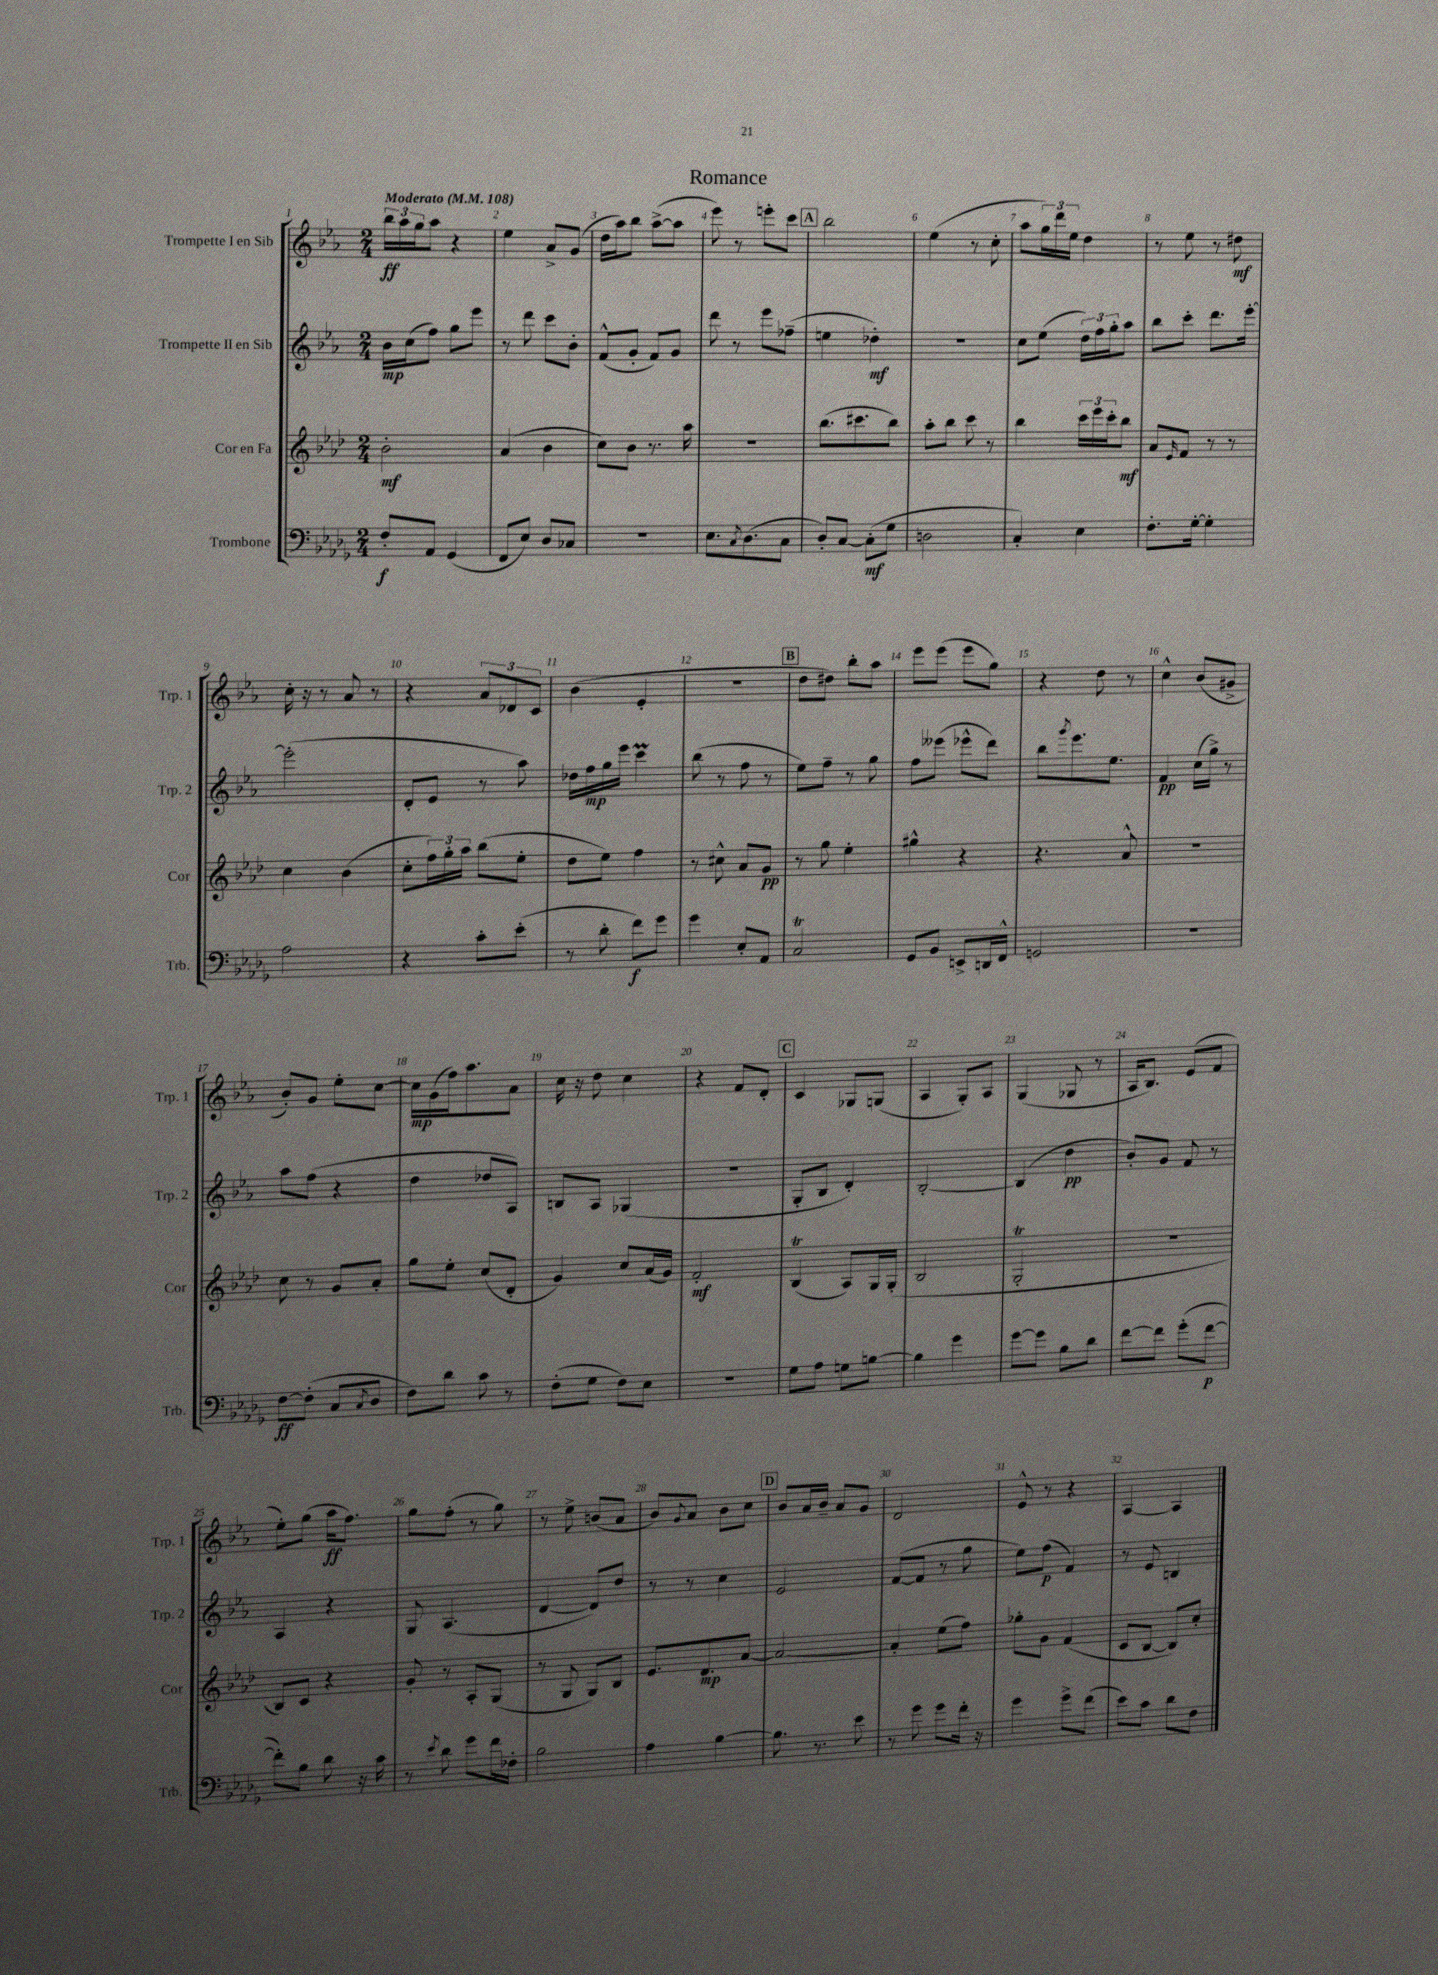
\header { title = "Romance" }
<<
\new StaffGroup <<
\new Staff = "s0" \with { instrumentName = "Trompette I en Sib" shortInstrumentName = "Trp. 1" } {
    \clef treble \key ees \major \numericTimeSignature \time 2/4 \tempo "Moderato" 4 = 108
    \tuplet 3/2 { bes''16\ff aes''16 g''16 } aes''8 r4 |
    ees''4 aes'8-> g'8( |
    d''16 aes''16) bes''8 aes''8~->( aes''8 |
    ees'''8) r8 e'''8-. c'''8 |
    \mark \markup { \box "A" } bes''2 |
    ees''4( r8 c''8-. |
    aes''8 \tuplet 3/2 { g''16) d'''16 ees''16 } d''4 |
    r8 ees''8 r8 dis''8\mf |
    c''16-. r16 r8 aes'8 r8 |
    r4 \tuplet 3/2 { aes'8 des'8 c'8 } |
    bes'4( ees'4-. |
    R2 |
    \mark \markup { \box "B" } d''8 dis''8) bes''8-. aes''8 |
    ees'''8 ees'''8( ees'''8 g''8) |
    r4 d''8 r8 |
    c''4-^ bes'8( gis'8-> |
    bes'8-.) g'8 ees''8-. c''8~ |
    c''16\mp g'16( f''16) aes''8. aes'8 |
    c''16 r16 d''8 c''4 |
    r4 f'8 d'8-. |
    \mark \markup { \box "C" } c'4 ges8 g8( |
    aes4 g8-.) aes8 |
    g4( ges8 r8 |
    aes16 bes8.) ees'8( f'8 |
    ees''8-.) g''8( aes''16\ff f''8.) |
    g''8 f''8-.( r8 g''8) |
    r8 ees''8-> b'8( aes'8 |
    bes'8) \appoggiatura { g'8 } aes'8 bes'8 c''8 |
    \mark \markup { \box "D" } bes'8 aes'16 bes'16-- aes'8 g'8 |
    d'2 |
    ees'8-^ r8 r4 |
    aes4~ aes4 \bar "|." |
}
\new Staff = "s1" \with { instrumentName = "Trompette II en Sib" shortInstrumentName = "Trp. 2" } {
    \clef treble \key ees \major \numericTimeSignature \time 2/4
    bes'16\mp c''16( f''8) g''8 ees'''8 |
    r8 d'''8 c'''8 bes'8-. |
    f'8-^( g'8-. f'8) g'8 |
    d'''8 r8 ees'''8 fes''8--( |
    \mark \markup { \box "A" } e''4 des''4-.\mf) |
    r2 |
    c''8 ees''8( \tuplet 3/2 { d''16) f''16 g''16-. } aes''8 |
    bes''8 c'''8-. d'''8. ees'''16~-. |
    ees'''2-.( |
    d'8-. ees'8 r8 aes''8) |
    des''16 f''16\mp g''16 ees'''16 c'''4\prall |
    bes''8( r8 f''8 r8 |
    \mark \markup { \box "B" } ees''8) f''8-- r8 g''8 |
    f''8 eeses'''8( ees'''8-^ d'''8) |
    bes''8 \acciaccatura { g'''8 } ees'''8. ees''8. |
    f'4\pp c''16( g''16->) r8 |
    aes''8 f''8( r4 |
    d''4 des''8 aes8) |
    b8 aes8 ges4( |
    r2 |
    \mark \markup { \box "C" } g8-. bes8 d'4-.) |
    bes2~-. |
    bes4( d''4\pp |
    bes'8-.) g'8 f'8 r8 |
    aes4 r4 |
    g8 aes4.( |
    d'4~ d'8) d''8 |
    r8 r8 c''4 |
    \mark \markup { \box "D" } ees'2 |
    f'8~( f'8 r8 g''8 |
    ees''8) f''8\p( f'4) |
    r8 ees'8 b4 \bar "|." |
}
\new Staff = "s2" \with { instrumentName = "Cor en Fa" shortInstrumentName = "Cor" } {
    \clef treble \key aes \major \numericTimeSignature \time 2/4
    bes'2-.\mf |
    aes'4( bes'4 |
    c''8) bes'8 r8. aes''16 |
    R2 |
    \mark \markup { \box "A" } bes''8.( cis'''8. bes''8) |
    aes''8-. bes''8 c'''8 r8 |
    bes''4 \tuplet 3/2 { c'''16 ees'''16 c'''16-. } bes''8\mf |
    aes'8 \grace { ees'16 } f'8 r8 r8 |
    c''4 bes'4( |
    c''8-. \tuplet 3/2 { f''16) g''16-. aes''16 } bes''8( ees''8-. |
    des''8 ees''8) f''4 |
    r8 cis''8-^ aes'8 g'8\pp |
    \mark \markup { \box "B" } r8 g''8 ees''4-. |
    gis''4-^ r4 |
    r4. aes'8-^ |
    r2 |
    c''8 r8 g'8 aes'8-. |
    g''8 ees''8-. c''8( des'8-. |
    g'4) c''8 aes'16( g'16) |
    f'2-.\mf |
    \mark \markup { \box "C" } bes4\trill( aes8) g16 g16-.( |
    bes2 |
    g2-.\trill |
    R2 |
    bes8) c'8 r4 |
    g'8-. r8 aes8-. g8( |
    r8 g8 g8) bes8 |
    ees'8. des'8.\mp aes'8~ |
    \mark \markup { \box "D" } aes'2~ |
    aes'4-. ees''8( f''8) |
    ges''8-. g'8 f'4( |
    c'8 bes8~ bes8) c''8-. \bar "|." |
}
\new Staff = "s3" \with { instrumentName = "Trombone" shortInstrumentName = "Trb." } {
    \clef bass \key des \major \numericTimeSignature \time 2/4
    f8-.\f aes,8 ges,4( |
    f,8 ees8) des8 ces8 |
    r2 |
    ees8. \acciaccatura { c8 } des8.( c8 |
    \mark \markup { \box "A" } des8-.) c8~ c8-.\mf( ges8 |
    d2 |
    c4-.) ees4 |
    f8.-. ges16~-. ges4-. |
    aes2 |
    r4 c'8-. ees'8-.( |
    r8 des'8-. f'8\f) ges'8 |
    ges'4 ees8-. aes,8 |
    \mark \markup { \box "B" } c2\trill |
    ges,8 bes,8 e,8-> d,16 f,16-^ |
    g,2 |
    R2 |
    f8~\ff f8-.( c8 \acciaccatura { c8 } des8 |
    f8) des'8 c'8 r8 |
    f8-.( ges8 f8) ees8 |
    r2 |
    \mark \markup { \box "C" } ges8 aes8 g8 b8~ |
    b4 ges'4 |
    ges'8~ ges'8 bes8 des'8 |
    f'8~ f'8 ges'8-.( f'8~\p |
    f'8-.) bes8 des'8 r16 c'16 |
    r8 \acciaccatura { ees'8 } des'8 ges'8 f'16 fes16-. |
    bes2 |
    aes4 bes4~ |
    \mark \markup { \box "D" } bes8. r8. ees'8 |
    r8 ges'8 ges'8 f'16-. r16 |
    ges'4 ges'8-> f'8( |
    ees'8) c'8 des'8 f8 \bar "|." |
}
>>
>>
\layout { \context { \Score \override BarNumber.break-visibility = ##(#f #t #t) barNumberVisibility = #all-bar-numbers-visible } }
